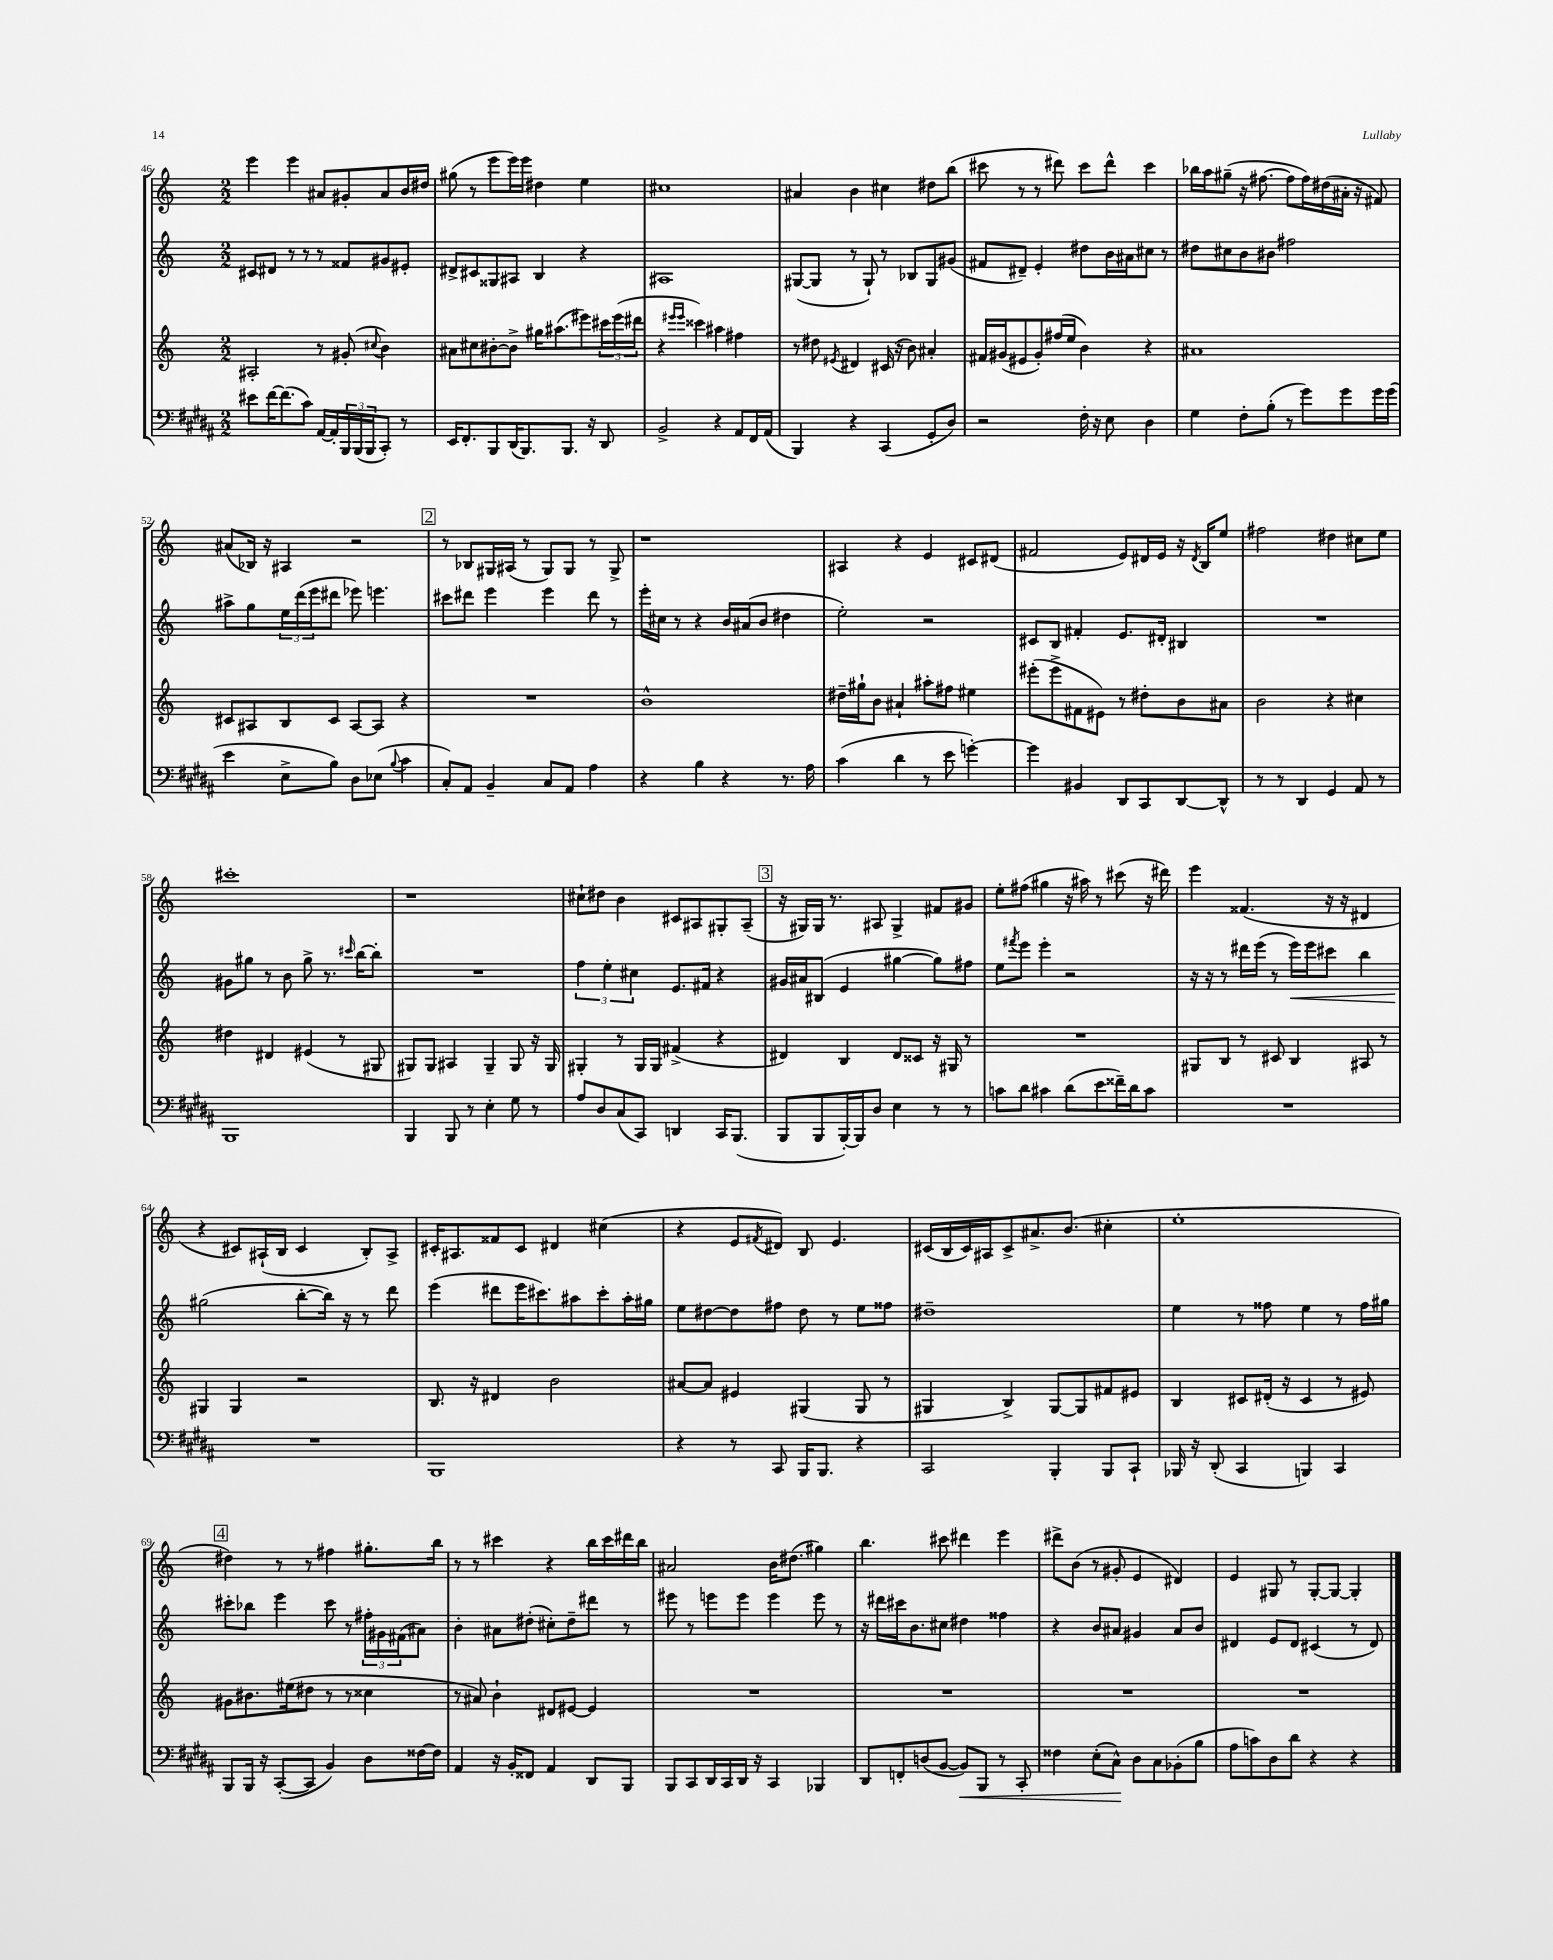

**kern	**kern	**kern	**kern
*staff4	*staff3	*staff2	*staff1
*clefF4	*clefG2	*clefG2	*clefG2
*k[f#c#g#d#a#]	*k[]	*k[]	*k[]
*M2/2	*M2/2	*M2/2	*M2/2
8e#\L	2A#'/	8c#/L	4eee\
[16f#\K	.	8d#/J	.
(8.f#\]	.	.	.
.	.	8r	4eee\
8c#\J)	.	8r	.
[16AA#/LL	8r	8r	8a#/L
16AA#'/]	.	.	.
24BBB/	(8g#'/	8f##/L	8g#'/
(24BBB/	.	.	.
24BBB/J	.	.	.
.	8qqcc#/	.	.
8CC#'/J)	4b\)	8g#/	8a#/
8r	.	8e#'/J	16b/L
.	.	.	16dd#/JJ
=	=	=	=
16EE/LK	8a#\L	8d#^/L	(8gg#\
8.FF#'/	.	.	.
.	8cc#\	8c#/	8r
8BBB/	[8b#'\	8G##/	8eee\L
(16DD#/K	8b#^\]J	8A#/J	16eee\L)
8.BBB/)	.	.	16eee\JJ
.	16gg#\LK	4B/	4dd#\
.	(8.aa#\	.	.
8.BBB/J	.	.	.
.	8eee#\)	4r	4ee\
16r	.	.	.
8DD#/	24ccc#\L	.	.
.	(24eee#\	.	.
.	24ddd#\JJ	.	.
=	=	=	=
2BB^/	4r	1A#	1cc#
.	16qqeee#/LL	.	.
.	16qqeee#/JJ	.	.
.	4ccc##\)	.	.
4r	4aa#\	.	.
8AA#/L	4ff#\	.	.
16FF#/L	.	.	.
(16AA#/JJ	.	.	.
=	=	=	=
4BBB/)	8r	([8G#/L	4a#/
.	8dd#\	8G#/]J	.
.	8qe#/	.	.
4r	4d#/	8r	4b\
.	.	8G#`/)	.
(4CC#/	(16c#/	8r	4cc#\
.	16r	.	.
.	8b\)	8B-/L	.
8GG#'/L	4a#'/	8G#/	8dd#\L
8D#/J)	.	(8g#/J	(8bb\J
=	=	=	=
2r	16f#/LL	8f#/L	8ccc#\
.	(16g#/J	.	.
.	8e#/	8d#~/J)	8r
.	8g#'/)	4e'/	8r
.	(16ff#/L	.	8ddd#\)
.	16ee/JJ	.	.
16F#'\	4b\)	8dd#\L	8ccc#\L
16r	.	.	.
8E\	.	16b\L	8ddd#^^\J
.	.	16a#\J	.
4D#\	4r	8cc#\J	4ccc#\
.	.	8r	.
=	=	=	=
4G#\	1a#	8dd#\L	16bb-\LL
.	.	.	16aa\J
.	.	8cc#\	(8gg#~\J
8F#'\L	.	8b\	16r
.	.	.	[8.ff#\
(8B'\J	.	8b#\J	.
8r	.	2ff#\	8ff#\]L
8g#\L)	.	.	16ff#\L)
.	.	.	(16dd#\
8g#\	.	.	16a#'\JJ
.	.	.	16r
16g#\L	.	.	8f#/)
(16g#\JJ	.	.	.
=	=	=	=
4e\	8c#/L	8aa#^\L	(8a#/L
.	8A#/	8gg\	16B-/Jk)
.	.	.	16r
8E^\L	8B/	24ee\L	4A#/
.	.	(24ddd\	.
.	.	24eee\J	.
8B\J)	8c#/J	8ddd#\J	.
8D#\L	[8A#/L	8eee-\)	2r
(8E-\J	8A#/]J	4.eee\	.
8qqB/	.	.	.
4c#\	4r	.	.
=	=	=	=
8C#'/L)	1r	8ccc#\L	8r
8AA#/J	.	8ddd#\J	8B-/L
4BB~/	.	4eee\	16G#/L
.	.	.	(16A#/JJ
.	.	.	8r
8C#/L	.	4eee\	8G#/L)
8AA#/J	.	.	8G#/J
4A#\	.	8ddd#\	8r
.	.	8r	8G#^/
=	=	=	=
4r	1b^^	16eee'\LL	1r
.	.	16cc#\JJ	.
.	.	8r	.
4B\	.	4r	.
4r	.	16b/LL	.
.	.	(16a#/J	.
.	.	8b/J	.
8.r	.	4dd#\	.
16A#\	.	.	.
=	=	=	=
(4c#\	16dd#~\LL	2ee'\)	4A#/
.	16gg#`\J	.	.
.	8b\J	.	.
4d#\	4a#`/	.	4r
8r	8aa#'\L	2r	4e/
8e\	8ff#\J	.	.
[4g'\)	4ee#\	.	8c#/L
.	.	.	(8d#/J
=	=	=	=
4g\]	(8eee#'\L	8c#/L	2f#/
.	8eee#^\	8B/J	.
4BB#/	8f#\	4f#'/	.
.	8e#\J)	.	.
8DD#/L	8r	8.e/L	8e/L)
8CC#/	8dd#'\L	.	16d#/L
.	.	16d#'/Jk	16e/JJ
[8DD#/	8b\	4B#/	16r
.	.	.	8qd#/
.	.	.	16B/LK
8DD#^^/]J	8a#\J	.	8ee/J
=	=	=	=
8r	2b\	1r	2ff#\
8r	.	.	.
4DD#/	.	.	.
4GG#/	4r	.	4dd#\
8AA#/	4cc#\	.	8cc#\L
8r	.	.	8ee\J
=	=	=	=
1BBB	4dd#\	8g#\L	1ccc#'
.	.	8gg#\J	.
.	4d#/	8r	.
.	.	8b\	.
.	(4e#/	8gg#^\	.
.	.	8.r	.
.	8r	.	.
.	.	16qqccc#/	.
.	.	[16bb\LK	.
.	8G#/	8bb'\]J	.
=	=	=	=
4BBB/	8G#/L)	1r	1r
.	8G#/J	.	.
8BBB/	4A#/	.	.
8r	.	.	.
4E'\	4G#~/	.	.
8G#\	8G#/	.	.
8r	16r	.	.
.	16G#/	.	.
=	=	=	=
8A#/L	4G#'/	6ff\	8cc#`\L
8D#/	.	.	8dd#\J
.	.	6ee'\	.
(8C#/	8r	.	4b\
.	.	6cc#\	.
8CC#/J)	16G#/LL	.	.
.	16G#/JJ	.	.
4DD/	(4f#^/	8.e/L	8c#/L
.	.	.	8A#/
.	.	16f#/Jk	.
16CC#/LK	4r	4r	8G#'/
(8.BBB/J	.	.	.
.	.	.	(8A#~/J
=	=	=	=
8BBB/L	4d#/)	16g#/LL	16r
.	.	16a#/J	16G#/LL)
8BBB/	.	(8B#/J	16G#/JJ
.	.	.	8.r
[16BBB'/L)	4B/	4e/	.
16BBB/]J	.	.	.
8D#/J	.	.	8A#/
4E\	8d#/L	[4gg#\	4G#^/
.	8c##/J	.	.
8r	16r	8gg#\]L)	8f#/L
.	16G#/	.	.
8r	8r	8ff#\J	8g#/J
=	=	=	=
8c\L	1r	8ee\L	8ee'\L
.	.	8qfff#/	.
8d#\J	.	8eee\J	(8ff#\J
4c#\	.	4eee'\	4gg#\
(8d#\L	.	2r	16r
.	.	.	16aa#\)
8e\	.	.	8r
16f##~\L)	.	.	(8ccc#\
16d#\J	.	.	.
8c#\J	.	.	16r
.	.	.	16ddd#\)
=	=	=	=
1r	8G#/L	16r	4eee\
.	.	16r	.
.	8B/J	8r	.
.	8r	16ddd#\LL	(4.f##/
.	.	(16eee\JJ	.
.	8c#/	8r	.
.	4B/	16eee\LL)	.
.	.	16eee\J	.
.	.	8ccc#\J	16r
.	.	.	16r
.	8A#/	4bb\	4d#/
.	8r	.	.
=	=	=	=
1r	4G#/	(2gg#\	4r
.	4G#/	.	8c#/L)
.	.	.	(16A#`/L
.	.	.	16B/JJ
.	2r	[8bb'\L	4c#/
.	.	16bb\]Jk)	.
.	.	16r	.
.	.	8r	8B'/L)
.	.	8ddd\	8A#^/J
=	=	=	=
1BBB	8.B/	(4eee\	16c#'/LK
.	.	.	8.A#/
.	16r	.	.
.	4d#/	8ddd#\L	8f##/
.	.	16eee\K	8c#/J
.	.	8.ccc#\)	.
.	2b\	.	4d#/
.	.	8aa#\	.
.	.	8ccc#'\	(4cc#\
.	.	16aa#'\L	.
.	.	16gg#\JJ	.
=	=	=	=
4r	[8a#/L	8ee\L	4r
.	8a#/]J	[8dd#\	.
8r	4e#/	8dd#\]	8e/L
.	.	.	8qf#/
8CC#/	.	8ff#\J	8d#/J)
16BBB/LK	(4G#/	8dd#\	8B/
8.BBB/J	.	.	.
.	.	8r	4.e/
4r	8G#/	8ee\L	.
.	8r	8ff##\J	.
=	=	=	=
2CC#/	4G#/	1dd#~	(16c#/LL
.	.	.	16B/
.	.	.	16c#/)
.	.	.	16A#/J
.	4B^/)	.	8c#^/
.	.	.	8.a#^/
4BBB'/	[8G#/L	.	.
.	.	.	(8.b/J
.	8G#/]	.	.
8BBB/L	8f#/	.	4cc#'\
8CC#`/J	8e#/J	.	.
=	=	=	=
16BBB-/	4B/	4ee\	1ee'
16r	.	.	.
(8DD#'/	.	.	.
4CC#/	8c#/L	8r	.
.	(16d#'/Jk	8ff##\	.
.	16r	.	.
4BBB/)	4c#/	4ee\	.
4CC#/	8r	8r	.
.	8e#/)	16ff##\LL	.
.	.	16gg#\JJ	.
=	=	=	=
8BBB/L	8g#\L	8ccc#'\L	4dd#\)
16BBB/Jk	8.b#\	8bb-\J	.
16r	.	.	.
([8CC#'/L	.	4eee\	8r
.	(16ee#\k	.	.
8CC#/]J	8dd#\J	.	8r
4BB/)	8r	8ccc#\	4ff#\
.	8r	8r	.
8D#\L	4cc##\	24ff#'\LL	8.gg#'\L
.	.	24g#\	.
.	.	(24f#\J	.
[16F##\L	.	8a#\J)	.
16F##\]JJ	.	.	16bb\Jk
=	=	=	=
4AA#/	8r	4b'\	8r
.	8a#/)	.	8r
16r	4b`\	8a#\L	4ccc#\
16BB'/LK	.	.	.
8FF##/J	.	(8dd#'\J	.
4AA#/	8d#/L	8cc#'\L)	4r
.	[8e#/J	8dd#~\	.
8DD#/L	4e#/]	8ddd#\J	16bb\LL
.	.	.	16ccc#\
8BBB/J	.	8r	16ddd#\
.	.	.	16bb\JJ
=	=	=	=
8BBB/L	1r	8eee#\	2a#/
8CC#/	.	8r	.
16DD#/L	.	8eee\L	.
16CC#/	.	.	.
16DD#/JJ	.	8eee\J	.
16r	.	.	.
4CC#/	.	4eee\	16b\LK
.	.	.	(8.dd#\J
4BBB-/	.	8eee\	4gg#\)
.	.	8r	.
=	=	=	=
8DD#/L	1r	16r	4.bb\
.	.	16ddd#\LL	.
8FF'/	.	16ccc#\J	.
.	.	8.b\	.
(8D/	.	.	.
[8BB/J	.	8cc#\J	8ccc#\
8BB/]L)	.	4dd#\	4ddd#\
8BBB/J	.	.	.
8r	.	4ff##\	4eee\
8CC#'/	.	.	.
=	=	=	=
4F##\	1r	4r	8ddd#^\L
.	.	.	(8b\J
(8E'\L	.	8b/L	8r
8C#^^\J)	.	8a#/J	8g#'/
8D#\L	.	4g#/	4e/
8C#\	.	.	.
(8BB-'\	.	8a#/L	4d#/)
8B\J	.	8b/J	.
=	=	=	=
8A#\L	1r	4d#/	4e/
8c\)	.	.	.
8D#\	.	8e/L	8G#/
8d#\J	.	8d#/J	8r
4r	.	(4c#/	[8G#'/L
.	.	.	8G#/_J
4r	.	8r	4G#'/]
.	.	8d#/)	.
==	==	==	==
*-	*-	*-	*-
